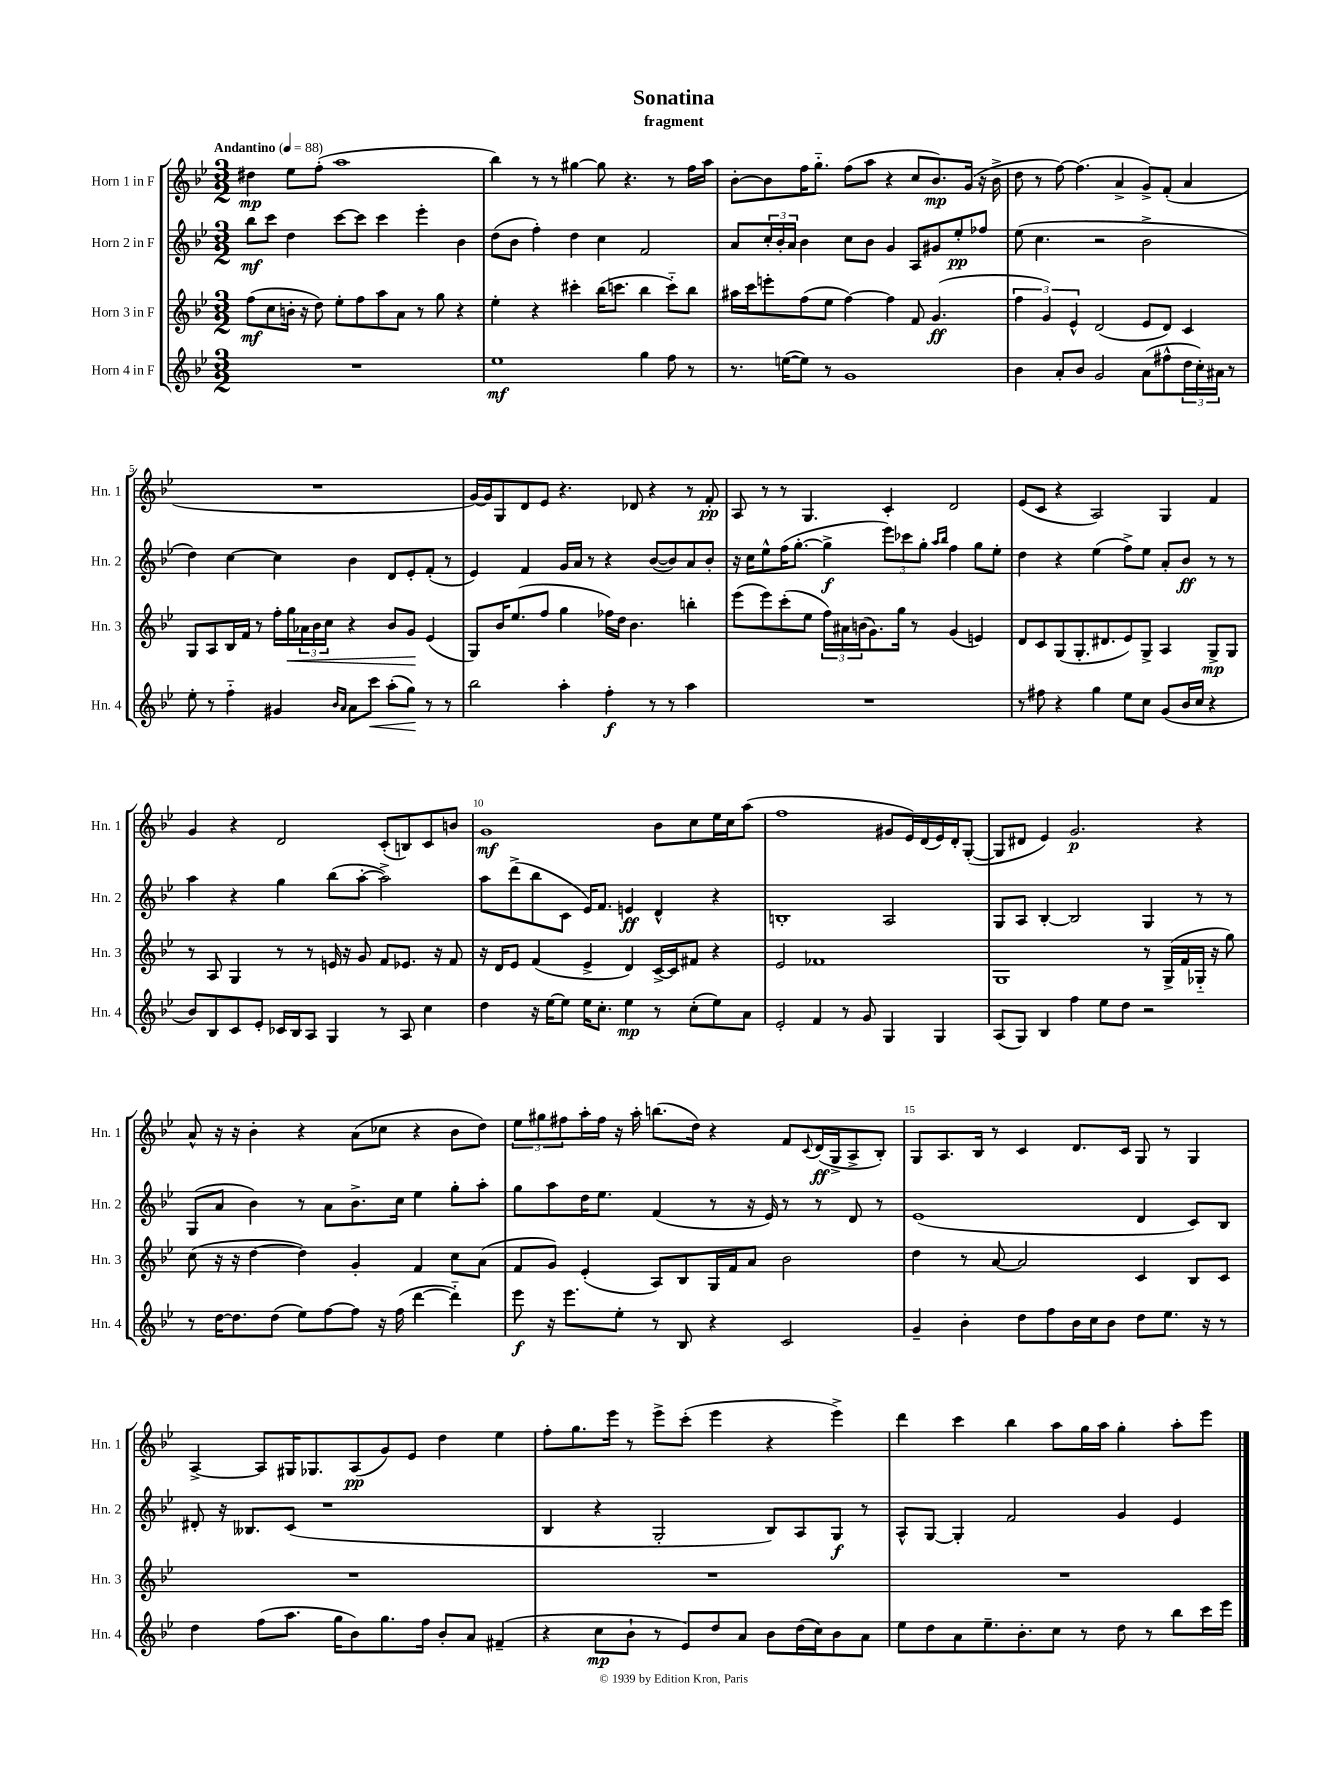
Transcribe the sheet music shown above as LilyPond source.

\header { title = "Sonatina" subtitle = "fragment" }
<<
\new StaffGroup <<
\new Staff = "s0" \with { instrumentName = "Horn 1 in F" shortInstrumentName = "Hn. 1" } {
    \clef treble \key bes \major \numericTimeSignature \time 3/2 \tempo "Andantino" 4 = 88
    dis''4\mp ees''8 f''8-.( a''1 |
    bes''4) r8 r8 gis''4~ gis''8 r4. r8 f''16 a''16 |
    bes'8~-. bes'8 f''16 g''8.-_ f''8( a''8 r4 c''8 bes'8.\mp) g'16( r16 bes'16-> |
    d''8 r8 f''8~) f''4.( a'4-> g'8->) f'8-.( a'4 |
    R1. |
    g'16~) g'16 g8 d'8 ees'8 r4. des'8 r4 r8 f'8-.\pp |
    a8 r8 r8 g4. c'4-. d'2 |
    ees'8( c'8 r4 a2) g4 f'4 |
    g'4 r4 d'2 c'8-.( b8) c'8 b'8 |
    g'1\mf bes'8 c''8 ees''16 c''16 a''8( |
    f''1 gis'8 ees'16) d'16( ees'16) d'16-. g8~-.( |
    g8 dis'8 ees'4) g'2.\p r4 |
    a'8-^ r16 r16 bes'4-. r4 a'8( ces''8 r4 bes'8 d''8) |
    \tuplet 3/2 { ees''8 gis''8 fis''8 } a''16-. fis''16 r16 a''16-. b''8.( d''16) r4 f'8 \appoggiatura { c'8 } d'16\ff( g16-> a8-> bes8-.) |
    g8 a8. bes16 r8 c'4 d'8. c'16 g8 r8 g4 |
    a4~-> a8 gis16 ges8. a8\pp( g'8) ees'8 d''4 ees''4 |
    f''8-. g''8. ees'''16 r8 ees'''8-> c'''8-.( ees'''4 r4 ees'''4->) |
    d'''4 c'''4 bes''4 a''8 g''16 a''16 g''4-. a''8-. ees'''8 \bar "|." |
}
\new Staff = "s1" \with { instrumentName = "Horn 2 in F" shortInstrumentName = "Hn. 2" } {
    \clef treble \key bes \major \numericTimeSignature \time 3/2
    bes''8\mf c'''8 d''4 c'''8~ c'''8 c'''4 ees'''4-. bes'4 |
    d''8( bes'8 f''4-.) d''4 c''4 f'2 |
    a'8 \tuplet 3/2 { c''16-. bes'16-. a'16 } bes'4 c''8 bes'8 g'4 a8 gis'8 ees''8-.\pp fes''8 |
    ees''8( c''4. r2 bes'2-> |
    d''4) c''4~ c''4 bes'4 d'8 ees'8-. f'8-.( r8 |
    ees'4) f'4 g'16 a'16 r8 r4 bes'8~( bes'8) a'8 bes'8-. |
    r16 c''16 ees''8-^ f''16( g''8.~-. g''4->\f \tuplet 3/2 { ees'''8) ces'''8 g''8-. } \grace { a''16 bes''16 } f''4 g''8 ees''8-. |
    d''4 r4 ees''4( f''8->) ees''8 a'8-. bes'8\ff r8 r8 |
    a''4 r4 g''4 bes''8( a''8~-. a''2->) |
    a''8 d'''8->( bes''8 c'8 ees'16) f'8. e'4\ff d'4-^ r4 |
    b1-. a2 |
    g8 a8 bes4~-. bes2 g4 r8 r8 |
    g8( a'8 bes'4) r8 a'8 bes'8.-> c''16 ees''4 g''8-. a''8-. |
    g''8 a''8 d''16 ees''8. f'4( r8 r16 ees'16) r8 r8 d'8 r8 |
    ees'1( d'4 c'8) bes8 |
    dis'8-. r16 beses8. c'8( r1 |
    bes4 r4 g2-. bes8) a8 g8\f r8 |
    a8-^ g8~ g4-. f'2 g'4 ees'4 \bar "|." |
}
\new Staff = "s2" \with { instrumentName = "Horn 3 in F" shortInstrumentName = "Hn. 3" } {
    \clef treble \key bes \major \numericTimeSignature \time 3/2
    f''8\mf( c''8 b'16-. r16 d''8) ees''8-. f''8 a''8 a'8 r8 g''8 r4 |
    ees''4-. r4 cis'''4-. bes''16( c'''8. bes''4 c'''8-_) bes''8 |
    ais''16 c'''16 e'''8-. f''8( ees''8 f''4~) f''4 f'8 g'4.\ff( |
    \tuplet 3/2 { f''4 g'4) ees'4-^ } d'2( ees'8 d'8) c'4 |
    g8 a8 bes16 f'16 r8 f''16-. g''16\< \tuplet 3/2 { aes'16 bes'16 c''16 } r4 bes'8 g'8\! ees'4( |
    g8) bes'16 ees''8.( f''8 g''4 fes''16) d''16 bes'4. b''4-. |
    ees'''8( ees'''8) c'''8-.( ees''8 \tuplet 3/2 { f''16) ais'16 b'16( } g'8.) g''16 r8 g'4( e'4) |
    d'8 c'8 g8( g8.-. dis'8. ees'8) g8-> a4 g8->\mp g8 |
    r8 a8 g4 r8 r8 e'16 r16 g'8 f'8 ees'8. r16 f'8 |
    r16 d'16 ees'8 f'4( ees'4-> d'4) c'16~-> c'16 fis'8 r4 |
    ees'2 fes'1 |
    g1 r8 g16->( f'16 ges16-_ r16 g''8) |
    c''8( r16 r16 d''4~ d''4) g'4-. f'4 c''8 a'8( |
    f'8 g'8) ees'4-.( a8) bes8 g16 f'16 a'8 bes'2 |
    d''4 r8 a'8~ a'2 c'4 bes8 c'8 |
    R1. |
    R1. |
    R1. \bar "|." |
}
\new Staff = "s3" \with { instrumentName = "Horn 4 in F" shortInstrumentName = "Hn. 4" } {
    \clef treble \key bes \major \numericTimeSignature \time 3/2
    R1. |
    ees''1\mf g''4 f''8 r8 |
    r8. e''16~( e''8) r8 g'1 |
    bes'4 a'8-. bes'8 g'2 a'8( fis''8-^ \tuplet 3/2 { d''16 c''16-.) ais'16 } r8 |
    ees''8-. r8 f''4-_ gis'4 \grace { bes'16 a'16 } a'8 c'''8\< a''8-.( g''8\!) r8 r8 |
    bes''2 a''4-. f''4-.\f r8 r8 a''4 |
    R1. |
    r8 fis''8 r4 g''4 ees''8 c''8 g'8( bes'16 c''16 r4 |
    bes'8) bes8 c'8 ees'8-. ces'16 bes16 a8 g4 r8 a8 c''4 |
    d''4 r16 ees''16~ ees''8 ees''16 c''8.-. ees''4\mp r8 c''8-.( ees''8) a'8 |
    ees'2-. f'4 r8 g'8 g4 g4 |
    a8( g8) bes4 f''4 ees''8 d''8 r2 |
    r8 d''16~ d''8. d''8( ees''8) f''8~ f''8 r16 f''16( d'''4~ d'''4-_) |
    ees'''8\f r16 ees'''8. ees''8-. r8 bes8 r4 c'2 |
    g'4-- bes'4-. d''8 f''8 bes'16 c''16 bes'8 d''8 ees''8. r16 r8 |
    d''4 f''8( a''8. g''16 bes'8) g''8. f''16 bes'8-. a'8 fis'4--( |
    r4 c''8\mp bes'8-! r8 ees'8) d''8 a'8 bes'8 d''16( c''16) bes'8 a'8 |
    ees''8 d''8 a'8 ees''8.-- bes'8.-. c''8 r8 d''8 r8 bes''8 c'''16 ees'''16 \bar "|." |
}
>>
>>
\layout { \context { \Score \override BarNumber.break-visibility = ##(#f #t #t) barNumberVisibility = #(every-nth-bar-number-visible 5) } }
